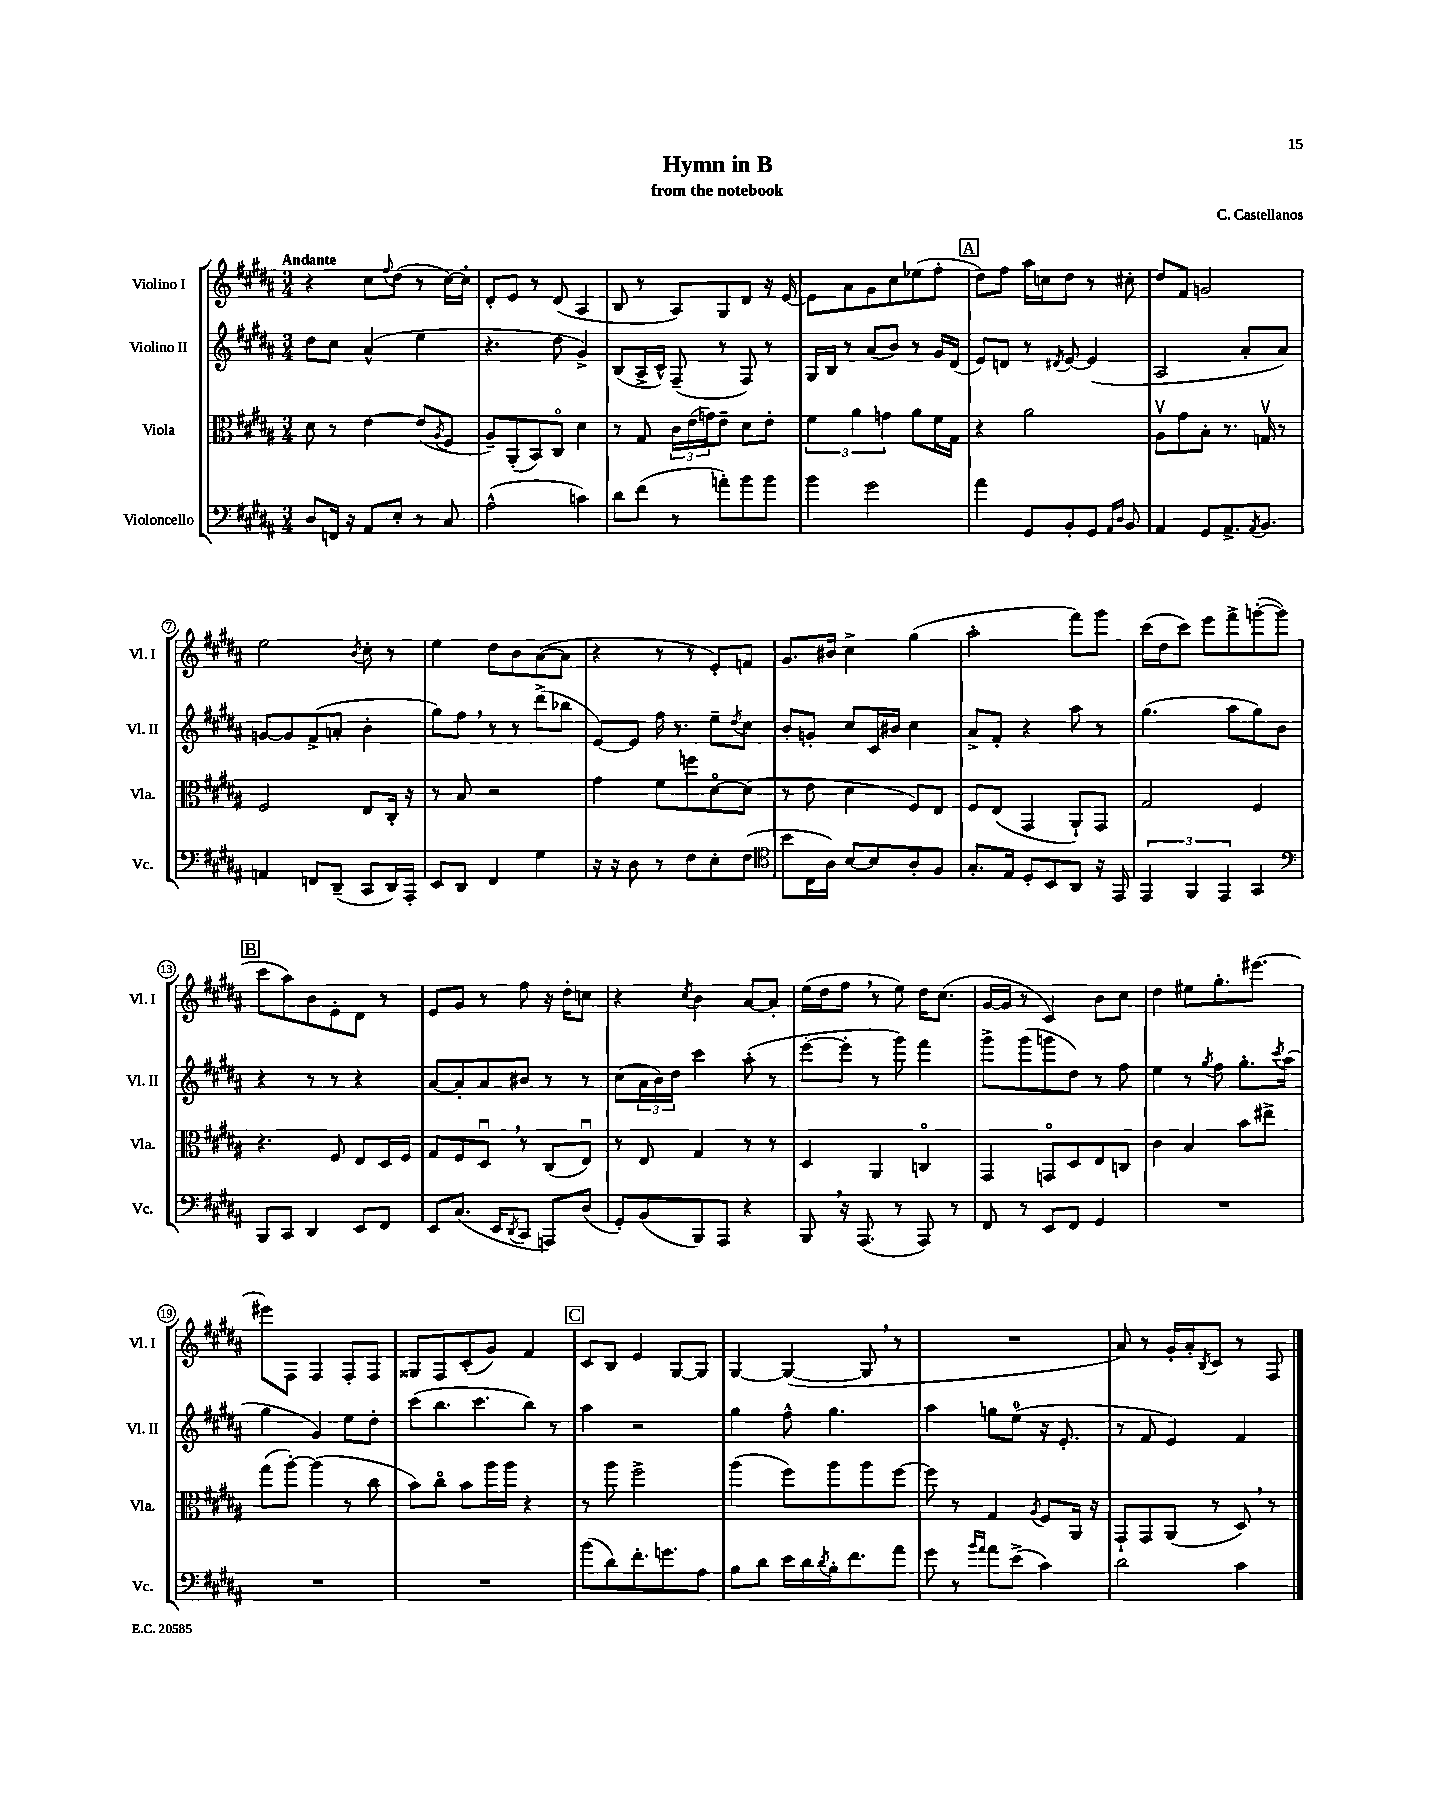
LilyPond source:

\header { title = "Hymn in B" composer = "C. Castellanos" subtitle = "from the notebook" }
<<
\new StaffGroup <<
\new Staff = "s0" \with { instrumentName = "Violino I" shortInstrumentName = "Vl. I" } {
    \clef treble \key b \major \numericTimeSignature \time 3/4 \tempo "Andante"
    r4 cis''8 \appoggiatura { fis''8 } dis''8( r8 cis''16~) cis''16-. |
    dis'8-. e'8 r8 dis'8( ais4 |
    b8 r8 ais8) gis8 dis'8 r16 e'16~ |
    e'8 ais'8 gis'8 cis''8 ees''8( fis''8-. |
    \mark \markup { \box "A" } dis''8) fis''8 ais''16 c''16 dis''8 r8 cis''8-. |
    dis''8 fis'8 g'2 |
    e''2 \acciaccatura { b'8 } cis''8-. r8 |
    e''4 dis''8 b'8 ais'8~( ais'8 |
    r4 r8 r8 e'8-.) f'8 |
    gis'8. bis'16 cis''4-> gis''4( |
    ais''2-. fis'''8) gis'''8 |
    cis'''16( dis''16 cis'''8) e'''8 fis'''8-> g'''8~-.( g'''8 |
    \mark \markup { \box "B" } cis'''8 ais''8) b'8 e'8-. dis'8 r8 |
    e'8 gis'8 r8 fis''8 r16 dis''16-. c''8 |
    r4 \acciaccatura { cis''8 } b'4 ais'8~ ais'8-. |
    e''16( dis''16 fis''8 \breathe r8 e''8) dis''16 cis''8.( |
    gis'16~ gis'16 r8 cis'4) b'8 cis''8 |
    dis''4 eis''8 gis''8.-. eis'''8.~ |
    eis'''8 fis8 fis4 fis8-. fis8 |
    gisis8 fis8 cis'8-.( gis'8) fis'4 |
    \mark \markup { \box "C" } cis'8 b8 e'4 gis8~ gis8 |
    gis4~ gis4~( gis8 \breathe r8 |
    R2. |
    ais'8) r8 gis'16-. ais'16-. \acciaccatura { b8 } cis'8 r8 fis8 \bar "|." |
}
\new Staff = "s1" \with { instrumentName = "Violino II" shortInstrumentName = "Vl. II" } {
    \clef treble \key b \major \numericTimeSignature \time 3/4
    dis''8 cis''8 ais'4-^( e''4 |
    r4. dis''8 gis'4->) |
    b8( ais16-> cis'16-^) fis8--( r8 fis8) r8 |
    gis16 b16 r8 ais'8( b'8) r8 gis'16 dis'16( |
    \mark \markup { \box "A" } e'8) d'8 r8 \acciaccatura { dis'8 } e'8~ e'4( |
    ais2 ais'8-. ais'8) |
    g'8~ g'8 fis'8->( a'8-. b'4-. |
    gis''8) fis''8 \breathe r8 r8 dis'''8->( bes''8 |
    e'8~) e'8 fis''16 r8. e''8-- \acciaccatura { dis''8 } cis''8 |
    b'8-. g'8-. cis''8 cis'16 bis'16 cis''4 |
    ais'8-> fis'8-. r4 ais''8 r8 |
    gis''4.( ais''8 gis''8) b'8 |
    \mark \markup { \box "B" } r4 r8 r8 r4 |
    ais'8~ ais'8-. ais'8 bis'8 r8 r8 |
    cis''8( \tuplet 3/2 { ais'16 b'16) dis''16 } cis'''4 ais''8-.( r8 |
    e'''8~-. e'''8-. r8 gis'''8) fis'''4 |
    gis'''8-> gis'''8( g'''8 dis''8) r8 fis''8 |
    e''4 r8 \acciaccatura { gis''8 } fis''8 gis''8.-. \acciaccatura { cis'''8 } ais''16( |
    gis''4 gis'4) e''8 dis''8-. |
    cis'''8( b''8. cis'''8. b''8) r8 |
    \mark \markup { \box "C" } ais''4 r2 |
    gis''4 fis''8-^ gis''4. |
    ais''4 g''8 e''8-0( r16 e'8.-. |
    r8 fis'8 e'4) fis'4 \bar "|." |
}
\new Staff = "s2" \with { instrumentName = "Viola" shortInstrumentName = "Vla." } {
    \clef alto \key b \major \numericTimeSignature \time 3/4
    dis'8 r8 e'4~ e'8( \acciaccatura { ais8 } fis8 |
    ais8--) ais,8-.( b,8) cis8\flageolet dis'4 |
    r8 gis8 \tuplet 3/2 { cis'16 e'16( g'16) } e'8-- dis'8 e'8-. |
    \tuplet 3/2 { fis'4 ais'4 g'4 } ais'8 fis'16 gis16 |
    \mark \markup { \box "A" } r4 ais'2 |
    ais8\upbow gis'8 b8-. r8. g16\upbow r8 |
    fis2 e8 cis16-. r16 |
    r8 b8 r2 |
    gis'4 fis'8 f''8 dis'8~\flageolet dis'8( |
    r8 e'8 dis'4 fis8) e8 |
    fis8 e8( gis,4 ais,8-!) gis,8 |
    gis2 fis4 |
    \mark \markup { \box "B" } r4. fis8 e8 dis16 fis16 |
    gis8 fis8 dis8\downbow \breathe r8 cis8( e8\downbow) |
    r8 e8 gis4 r8 r8 |
    dis4 ais,4 c4\flageolet |
    gis,4 g,8\flageolet dis8 e8 c8 |
    cis'4 b4 b'8 eis''8-> |
    gis''8( ais''8~-.) ais''4( r8 cis''8 |
    b'8) cis''8\flageolet b'8 ais''16 ais''16 r4 |
    \mark \markup { \box "C" } r8 ais''8 fis''2-> |
    ais''4( fis''8) ais''8 ais''8 fis''8~ |
    fis''8 r8 gis4 \acciaccatura { ais8 } fis8 ais,16 r16 |
    gis,8-! gis,8 ais,8( r8 dis8) \breathe r8 \bar "|." |
}
\new Staff = "s3" \with { instrumentName = "Violoncello" shortInstrumentName = "Vc." } {
    \clef bass \key b \major \numericTimeSignature \time 3/4
    dis8 f,16 r16 ais,8 e8-. r8 cis8 |
    ais2-^( c'4) |
    dis'8 fis'8( r8 a'8-.) b'8 b'8 |
    b'4 gis'2 |
    \mark \markup { \box "A" } ais'4 gis,8 b,8-. gis,8 \grace { ais,16 dis16 } b,8 |
    ais,4 gis,8 ais,8.-> \acciaccatura { ais,8 } b,8. |
    a,4 f,8 dis,8--( cis,8 dis,16) ais,,16-. |
    e,8 dis,8 fis,4 gis4 |
    r16 r16 dis8 r8 fis8 e8-. fis8( |
    \clef tenor b'8 cis16 ais16) b8~ b8 ais8-. fis8 |
    gis8.-. e16 dis8-. b,8 ais,8 r16 e,16 |
    \tuplet 3/2 { e,4 fis,4 e,4 } gis,4 |
    \mark \markup { \box "B" } \clef bass b,,8 cis,8 dis,4 e,8 fis,8 |
    e,8 cis8.( e,16 \acciaccatura { dis,8 } cis,8 a,,8) dis8( |
    gis,8-.) b,8( b,,8) ais,,8 r4 |
    b,,8 \breathe r16 ais,,8.( r8 ais,,8) r8 |
    fis,8 r8 e,8 fis,8 gis,4 |
    R2. |
    R2. |
    R2. |
    \mark \markup { \box "C" } b'8( dis'8) fis'8.-. g'8. ais8 |
    b8 dis'8 e'16 dis'16 \acciaccatura { dis'8 } b16-. fis'8. ais'8 |
    gis'8 r8 \grace { b'16 ais'16 } ais'8 e'8->( cis'4) |
    dis'2 cis'4 \bar "|." |
}
>>
>>
\layout { \context { \Score \override BarNumber.stencil = #(make-stencil-circler 0.1 0.3 ly:text-interface::print) } }
